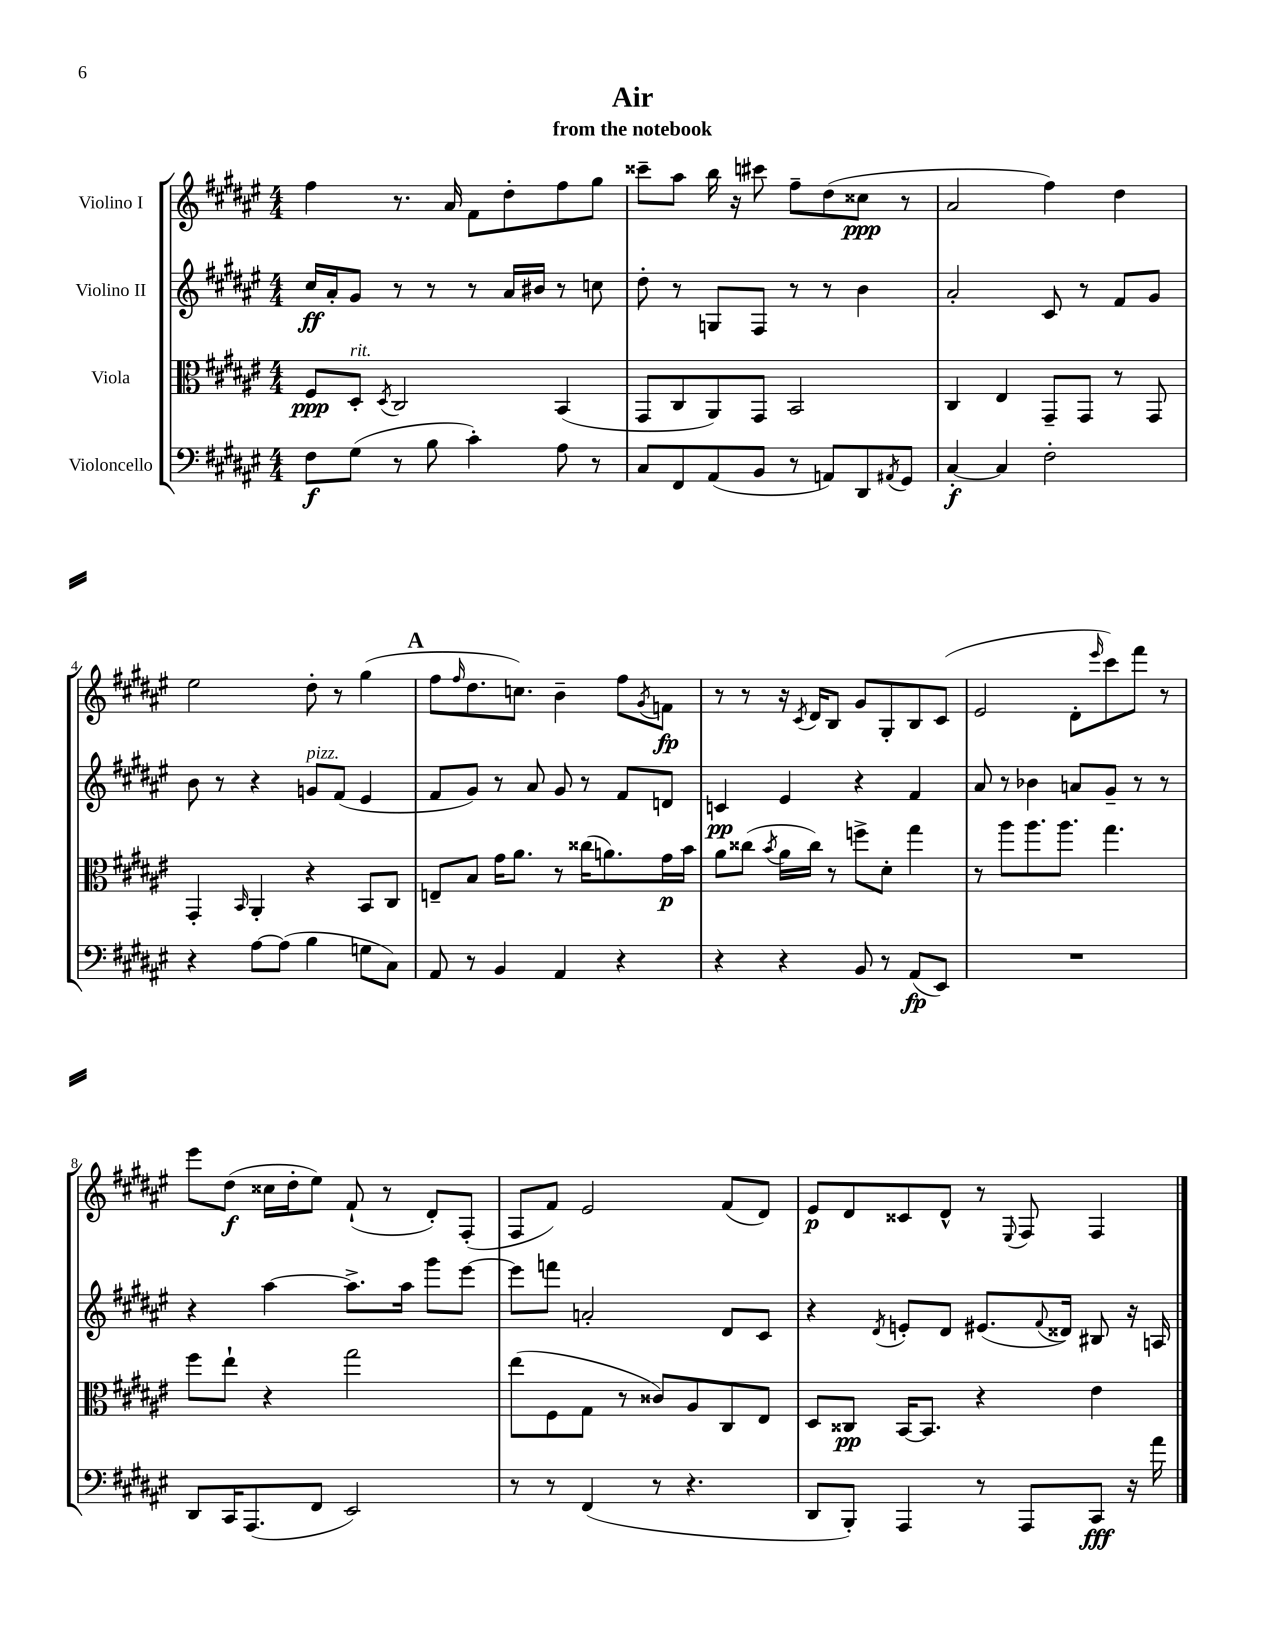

**kern	**kern	**kern	**kern
*staff4	*staff3	*staff2	*staff1
*clefF4	*clefC3	*clefG2	*clefG2
*k[f#c#g#d#a#e#]	*k[f#c#g#d#a#e#]	*k[f#c#g#d#a#e#]	*k[f#c#g#d#a#e#]
*M4/4	*M4/4	*M4/4	*M4/4
8F#\L	8F#/L	16cc#/LL	4ff#\
.	.	16a#'/J	.
(8G#\J	8D#'/J	8g#/J	.
.	8qD#/	.	.
8r	2C#/	8r	8.r
8B\	.	8r	.
.	.	.	16a#/
4c#'\)	.	8r	8f#\L
.	.	16a#/LL	8dd#'\
.	.	16b#/JJ	.
8A#\	(4BB/	8r	8ff#\
8r	.	8cc\	8gg#\J
=	=	=	=
8C#/L	8GG#/L	8dd#'\	8ccc##~\L
8FF#/	8C#/	8r	8aa#\J
(8AA#/	8AA#/)	8G/L	16bb\
.	.	.	16r
8BB/J	8GG#/J	8F#/J	8ccc#\
8r	2BB/	8r	8ff#~\L
8AA/L)	.	8r	(8dd#\
8DD#/	.	4b\	8cc##\J
8qAA#/	.	.	.
8GG#/J	.	.	8r
=	=	=	=
[4C#'/	4C#/	2a#'/	2a#/
4C#/]	4E#/	.	.
2F#'\	8GG#~/L	8c#/	4ff#\)
.	8GG#/J	8r	.
.	8r	8f#/L	4dd#\
.	8GG#/	8g#/J	.
=	=	=	=
4r	4GG#'/	8b\	2ee#\
.	.	8r	.
.	16qqBB/	.	.
[8A#\L	4AA#'/	4r	.
(8A#\]J	.	.	.
4B\	4r	8g/L	8dd#'\
.	.	(8f#/J	8r
8G\L	8BB/L	4e#/	(4gg#\
8C#\J)	8C#/J	.	.
=	=	=	=
8AA#/	8E~/L	8f#/L	8ff#\L
.	.	.	16qqff#/
8r	8B/J	8g#/J)	8.dd#\
4BB/	16g#\LK	8r	.
.	8.a#\J	.	8.cc\J)
.	.	8a#/	.
4AA#/	8r	8g#/	4b~\
.	(16cc##\LK	8r	.
.	8.a\)	.	.
4r	.	8f#/L	8ff#\L
.	.	.	8qg#/
.	16g#\L	8d/J	8f\J
.	16b\JJ	.	.
=	=	=	=
4r	8a#\L	4c/	8r
.	(8cc##\J	.	8r
.	8qb/	.	.
4r	16a#\LL	4e#/	16r
.	.	.	8qc#/
.	16cc##\JJ)	.	16d#/LK
.	8r	.	8B/J
8BB/	8ff^\L	4r	8g#/L
8r	8d#'\J	.	8G#'/
(8AA#/L	4gg#\	4f#/	8B/
8EE#/J)	.	.	(8c#/J
=	=	=	=
1r	8r	8a#/	2e#/
.	8aa#\L	8r	.
.	8.aa#\	4b-\	.
.	8.aa#\J	.	.
.	.	8a/L	8d#'\L
.	.	.	16qqeee#/
.	4.gg#\	8g#~/J	8ccc#\)
.	.	8r	8fff#\J
.	.	8r	8r
=	=	=	=
8DD#/L	8ff#\L	4r	8eee#\L
16CC#/K	8ee#`\J	.	(8dd#\J
(8.AAA#/	.	.	.
.	4r	[4aa#\	16cc##\LL
.	.	.	16dd#'\J
8FF#/J	.	.	8ee#\J)
2EE#/)	2gg#\	8.aa#^\]L	(8f#`/
.	.	.	8r
.	.	16aa#\Jk	.
.	.	8ggg#\L	8d#'/L)
.	.	[8eee#\J	(8F#'/J
=	=	=	=
8r	(8ee#\L	8eee#\]L	8F#/L
8r	8F#\	8fff\J	8f#/J)
(4FF#/	8G#\J	2a'/	2e#/
.	8r	.	.
8r	8c##/L)	.	.
4.r	8A#/	.	.
.	8C#/	8d#/L	(8f#/L
.	8E#/J	8c#/J	8d#/J)
=	=	=	=
8DD#/L	8D#/L	4r	8e#/L
8BBB'/J)	8C##/J	.	8d#/
.	.	8qd#/	.
4AAA#/	[16BB/LK	8e'/L	8c##/
.	8.BB/]J	.	.
.	.	8d#/J	8d#^^/J
8r	4r	(8.e#/L	8r
.	.	.	8qqE#/
8AAA#/L	.	.	8F#/
.	.	8qqf#/	.
.	.	16d##/Jk)	.
8CC#/J	4e#\	8B#/	4F#/
16r	.	16r	.
16a#\	.	16A/	.
==	==	==	==
*-	*-	*-	*-
